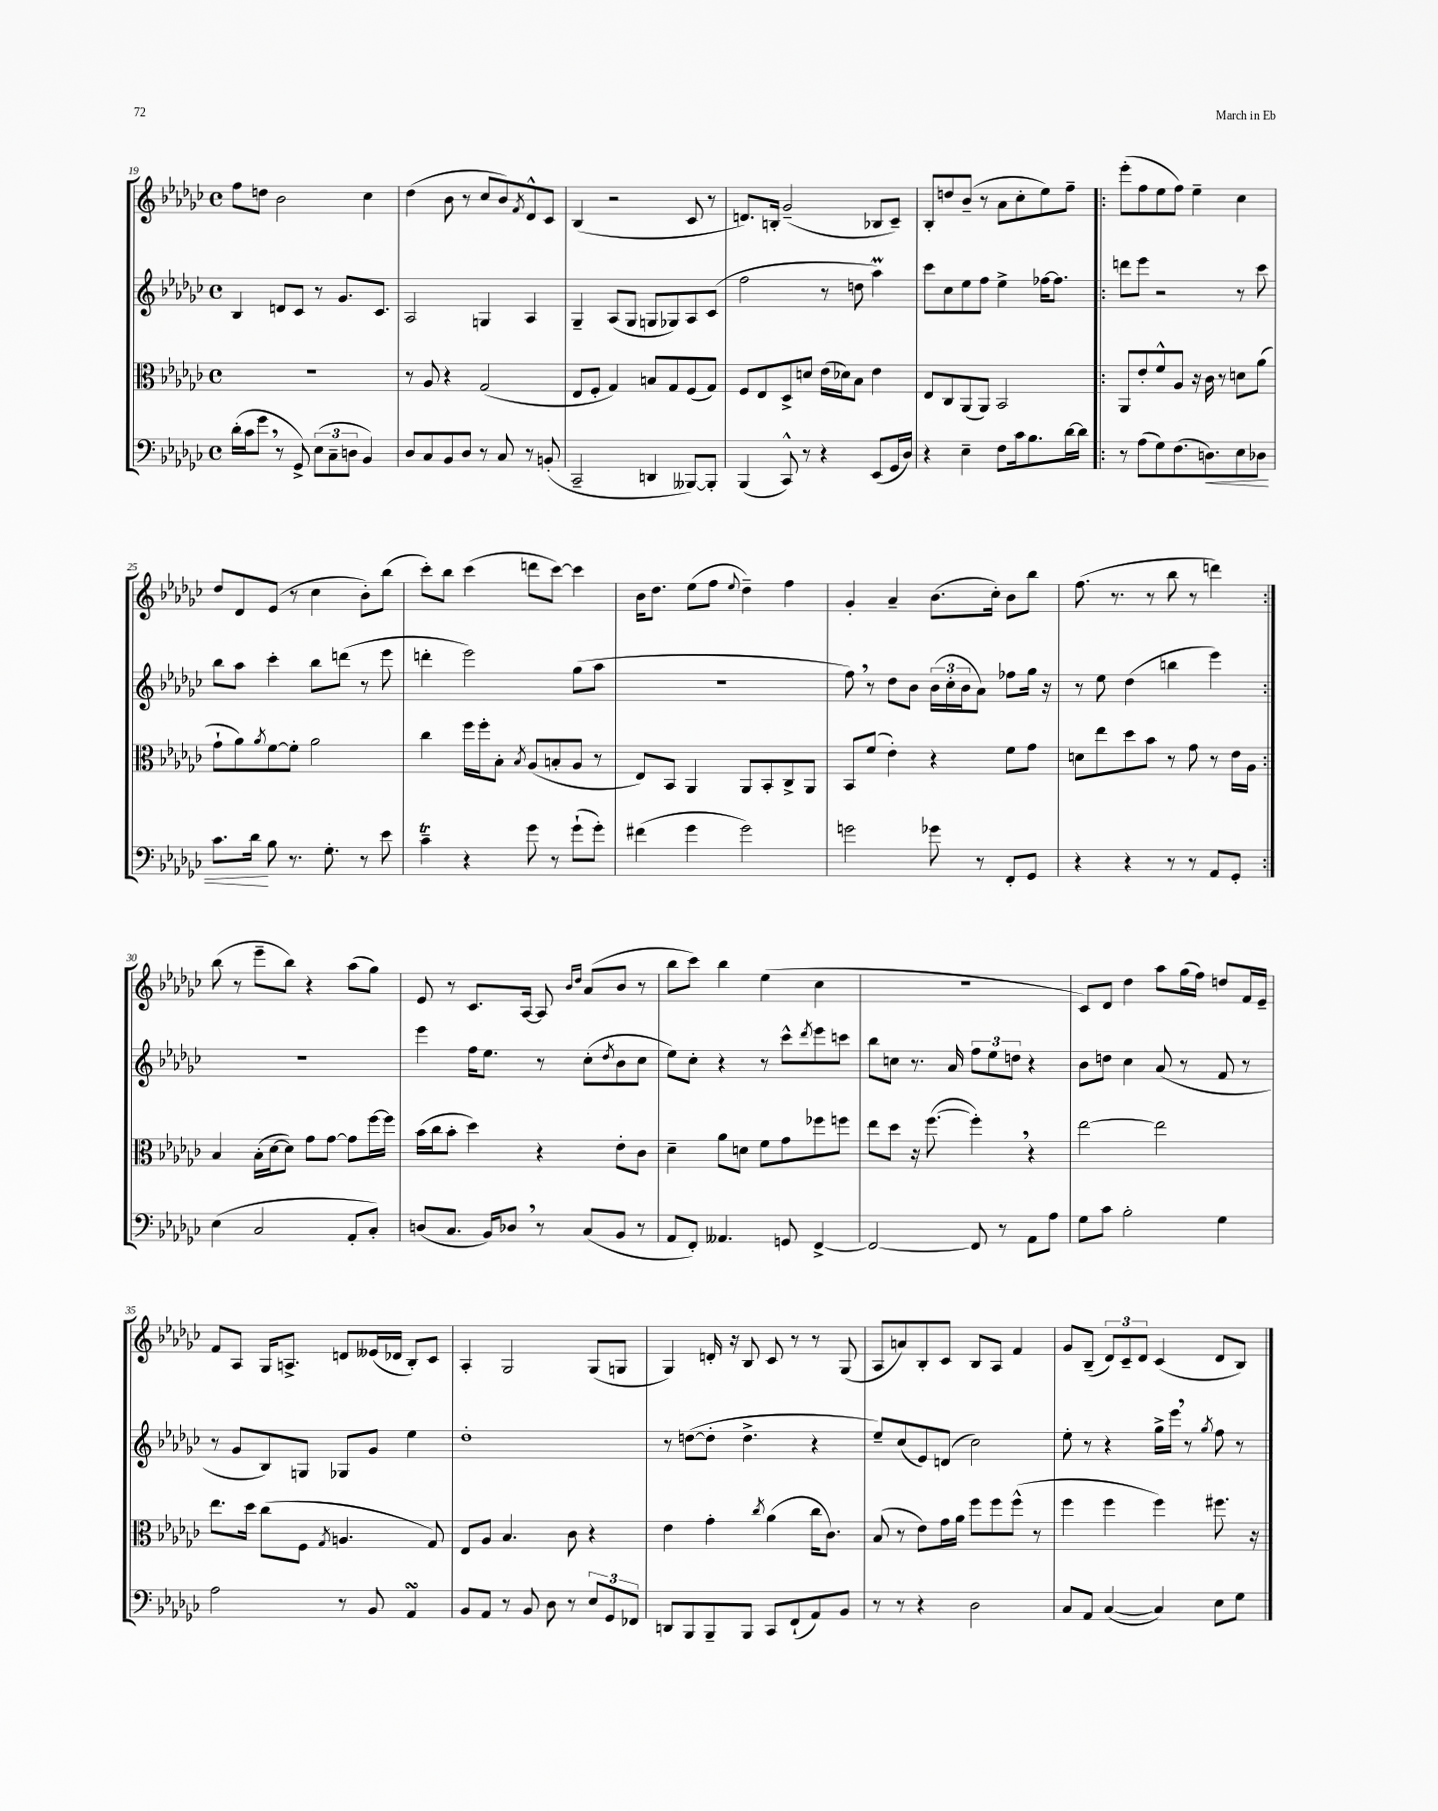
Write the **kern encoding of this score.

**kern	**dynam	**kern	**kern	**kern
*part4	*part4	*part3	*part2	*part1
*staff4	*staff4	*staff3	*staff2	*staff1
*clefF4	*	*clefC3	*clefG2	*clefG2
*k[b-e-a-d-g-c-]	*	*k[b-e-a-d-g-c-]	*k[b-e-a-d-g-c-]	*k[b-e-a-d-g-c-]
*M4/4	*	*M4/4	*M4/4	*M4/4
*met(c)	*	*met(c)	*met(c)	*met(c)
=19	=19	=19	=19	=19
(16d-'\LL	.	1r	4B-/	8ff\L
16c-\J	.	.	.	.
8g-,\J	.	.	.	8ddn\J
8r	.	.	8dn/L	2b-\
8GG-^/)	.	.	8c-/J	.
(12E-\L	.	.	8r	.
12C-~\	.	.	.	.
.	.	.	8.g-/L	.
12Dn\J	.	.	.	.
4BB-/)	.	.	.	4cc-\
.	.	.	8.c-/J	.
=20	=20	=20	=20	=20
8D-/L	.	8r	2A-/	(4dd-\
8C-/	.	8A-/	.	.
8BB-/	.	4r	.	8b-\
8D-/J	.	.	.	8r
8r	.	(2G-/	4Gn/	8cc-/L
8C-/	.	.	.	8b-/)
.	.	.	.	8qf/
8r	.	.	4A-/	8d-^^/
(8BBn'/	.	.	.	8c-/J
=21	=21	=21	=21	=21
2CC-~/	.	8E-/L	4G-~/	(4B-/
.	.	8F'/J	.	.
.	.	4G-/)	(8A-/L	2r
.	.	.	8G-/J	.
4DDn/	.	8Bn/L	8Gn/L	.
.	.	8G-/	8G-X/)	.
[8BBB--X/L)	.	(8F/	8A-/	8c-/
8BBB--'/J]	.	8G-/J)	(8c-/J	8r
=22	=22	=22	=22	=22
(4BBB-/	.	8F/L	2ff\	8.dn/L)
.	.	8E-/	.	.
.	.	.	.	16Bn'/Jk
8CC-^^/)	.	8D-^/	.	(2g-~/
8r	.	8dn/J	.	.
4r	.	(16e-\LL	8r	.
.	.	16d-X\J)	.	.
.	.	8B-\J	8ddn\	.
(8EE-/L	.	4e-\	4aa-M\)	8B-X/L
16GG-/L	.	.	.	8c-~/J)
16D-/JJ)	.	.	.	.
=23	=23	=23	=23	=23
4r	.	8E-/L	8ccc-\L	8B-'/L
.	.	8C-/	8cc-\	8ddn/
4E-~\	.	(8AA-/	8ee-\	(8b-~/J
.	.	8AA-/J)	8ff\J	8r
8F\L	.	2BB-/	4ee-^\	8a-\L
16c-\k	.	.	.	8cc-'\
8.B-\	.	.	.	.
.	.	.	[16ff-X\KL	8ee-\)
.	.	.	8.ff-\J]	.
[16d-\L	.	.	.	8ff~\J
16d-\JJ]	.	.	.	.
=24!|:	=24!|:	=24!|:	=24!|:	=24!|:
8r	.	8AA-/L	8dddn\L	(8eee-'\L
(8A-\L	.	8e-'/	8eee-\J	8ff\
8G-\)	.	8f^^/	2r	8ee-\
(8.F\	.	8A-/J	.	8ff\J)
.	.	16r	.	4ee-~\
!	!LO:HP:b	!	!	!
8.Dn\)	<	16c-\	.	.
.	.	8r	.	.
8E-\	.	8dn\L	8r	4cc-\
8D-X\J	.	(8a-\J	8ccc-\	.
!!LO:LB:g=z
=25	=25	=25	=25	=25
8.c-\L	.	8g-`\L	8bb-\L	8dd-/L
.	.	8a-\)	8aa-\J	8d-/
16d-\Jk	.	.	.	.
.	.	8qa-/	.	.
8B-\	[	[8f\	4ccc-'\	(8e-/J
8.r	.	8f'\J]	.	8r
.	.	2a-\	8bb-\L	4cc-\
8.G-'\	.	.	.	.
.	.	.	(8dddn\J	.
8r	.	.	8r	8b-'\L)
8e-\	.	.	8eee-\	(8bb-\J
=26	=26	=26	=26	=26
4c-T~\	.	4cc-\	4dddn'\	8ccc-'\L)
.	.	.	.	8bb-\J
4r	.	16ff\LL	2eee-\)	(4ccc-\
.	.	16ff'\J	.	.
.	.	8B-'\J	.	.
.	.	8qB-/	.	.
8g-\	.	(8A-/L	.	8dddn\L
8r	.	8Bn'/	.	[8ccc-\J)
(8g-`\L	.	8A-/J	(8gg-\L	4ccc-\]
8g-'\J)	.	8r	8aa-\J	.
=27	=27	=27	=27	=27
(4f#X\	.	8E-/L)	1r	16b-\KL
.	.	.	.	8.dd-\J
.	.	8BB-/J	.	.
4g-\	.	4AA-/	.	(8ee-\L
.	.	.	.	8ff\J
.	.	.	.	8qqee-/
2g-\)	.	8AA-/L	.	4dd-~\)
.	.	8BB-'/	.	.
.	.	8C-^/	.	4ff\
.	.	8AA-/J	.	.
=28	=28	=28	=28	=28
2gn\	.	8BB-/L	8ff,\)	4g-'/
.	.	(8f/J	8r	.
.	.	4e-'\)	8dd-\L	4a-~/
.	.	.	8b-\J	.
8g-X\	.	4r	(24b-\LL	(8.b-\L
.	.	.	24cc-'\	.
.	.	.	24b-\J	.
8r	.	.	8a-\J)	.
.	.	.	.	16cc-'\Jk)
8FF'/L	.	8f\L	8ff-X\L	8b-\L
8GG-/J	.	8g-\J	16gg-\Jk	8bb-\J
.	.	.	16r	.
=29	=29	=29	=29	=29
4r	.	8dn\L	8r	(8.ff\
.	.	8ee-\	8ee-\	.
.	.	.	.	8.r
4r	.	8dd-\	(4dd-\	.
.	.	8b-\J	.	8r
8r	.	8r	4bbn\	8bb-\
8r	.	8g-\	.	8r
8AA-/L	.	8r	4eee-\)	4dddn\)
8GG-'/J	.	16e-\LL	.	.
.	.	16A-\JJ	.	.
!!LO:LB:g=z
=30:|!	=30:|!	=30:|!	=30:|!	=30:|!
(4E-\	.	4B-/	1r	(8bb-\
.	.	.	.	8r
2C-/	.	(16B-'\LL	.	8eee-~\L
.	.	[16d-\J	.	.
.	.	8d-\J])	.	8bb-\J)
.	.	8g-\L	.	4r
.	.	[8g-\J	.	.
8AA-'/L	.	8g-\L]	.	(8aa-\L
8C-'/J)	.	[16ff\L	.	8gg-\J)
.	.	16ff\JJ]	.	.
=31	=31	=31	=31	=31
(8Dn/L	.	(16b-\LL	4eee-\	8e-/
.	.	16cc-\J	.	.
8.C-/J	.	8b-'\J	.	8r
.	.	4dd-\)	16ff\KL	8.c-/L
16BB-/KL)	.	.	8.ee-\J	.
8D-X,/J	.	.	.	.
.	.	.	.	[16A-/Jk
8r	.	4r	8r	8A-/]
.	.	.	.	16qqb-/LL
.	.	.	.	16qqdd-/JJ
(8C-/L	.	.	(8cc-'\L	(8a-/L
.	.	.	8qdd-/	.
8BB-/J	.	8e-'\L	8b-\	8b-/J
8r	.	8c-\J	8cc-\J	8r
=32	=32	=32	=32	=32
8AA-/L	.	4d-~\	8ee-\L)	8bb-\L
8FF'/J)	.	.	8cc-'\J	8ccc-\J)
4.AA--X/	.	8a-\L	4r	4bb-\
.	.	8dn\J	.	.
.	.	8f\L	8r	(4ee-\
8GGn/	.	8g-\	8ccc-^^\L	.
.	.	.	8qddd-/	.
[4FF^/	.	8ff-X\	8eee-\	4cc-\
.	.	8ffn\J	8cccn\J	.
=33	=33	=33	=33	=33
2FF/_	.	8ee-\L	8bb-\L	1r
.	.	8dd-\J	8ccn\J	.
.	.	16r	8.r	.
.	.	([8.ff\	.	.
.	.	.	16a-/	.
8FF/]	.	4ff',\])	12ff\L	.
.	.	.	12ee-\	.
8r	.	.	.	.
.	.	.	12ddn\J	.
8AA-\L	.	4r	4r	.
8A-\J	.	.	.	.
=34	=34	=34	=34	=34
8G-\L	.	[2ee-\	8b-\L	8c-/L)
8c-\J	.	.	8ddn\J	8d-/J
2B-'\	.	.	4cc-\	4dd-\
.	.	2ee-\]	(8a-/	8aa-\L
.	.	.	8r	(16gg-\L
.	.	.	.	16ff\JJ)
4G-\	.	.	8f/	8ddn/L
.	.	.	8r	16f/L
.	.	.	.	16e-~/JJ
!!LO:LB:g=z
=35	=35	=35	=35	=35
2A-\	.	8.ee-\L	8r	8f/L
.	.	.	8g-/L	8A-/J
.	.	16dd-\Jk	.	.
.	.	(8cc-\L	8B-/)	16G-/KL
.	.	.	.	8.An^/J
.	.	8F\J	8Gn/J	.
.	.	8qG-/	.	.
8r	.	4.An/	8G-X/L	8dn/L
8BB-/	.	.	8g-/J	(16e--X/L
.	.	.	.	16d-X/JJ
4AA-sSSS/	.	.	4ee-\	8B-'/L)
.	.	8G-/)	.	8c-/J
=36	=36	=36	=36	=36
8BB-/L	.	8E-/L	1dd-'	4A-'/
8AA-/J	.	8A-/J	.	.
8r	.	4.B-/	.	2G-/
8BB-/	.	.	.	.
8D-\	.	.	.	.
8r	.	8c-\	.	.
12E-/L	.	4r	.	(8G-/L
12GG-/	.	.	.	.
.	.	.	.	8Gn/J
12FF-X/J	.	.	.	.
=37	=37	=37	=37	=37
8DDn/L	.	4e-\	8r	4G-/)
8BBB-/	.	.	([8ddn\L	.
8BBB-~/	.	4g-'\	8dd'\J]	16dn'/
.	.	.	.	16r
8BBB-/J	.	.	4.dd^\	8B-/
.	.	8qcc-/	.	.
8CC-/L	.	(4a-\	.	8c-/
(8FF`/	.	.	.	8r
8AA-/)	.	16cc-\KL	4r	8r
.	.	8.c-\J)	.	.
8BB-/J	.	.	.	(8G-/
=38	=38	=38	=38	=38
8r	.	(8B-/	8ee-~/L)	8A-/L
8r	.	8r	(8cc-/	8an/)
4r	.	8e-\L)	8e-/)	8B-'/
.	.	16g-\L	(8dn/J	8c-/J
.	.	16a-\JJ	.	.
2D-\	.	8ff\L	2cc-\)	8B-/L
.	.	8ff\	.	8A-/J
.	.	(8ff^^\J	.	4f/
.	.	8r	.	.
=39	=39	=39	=39	=39
8C-/L	.	4ff\	8ee-'\	8g-/L
8AA-/J	.	.	8r	(8B-~/J
([4C-/	.	4ff\	4r	12d-/L)
.	.	.	.	12c-~/
.	.	.	.	12d-/J
4C-/])	.	4ff\)	16gg-^\LL	(4c-/
.	.	.	16eee-,\JJ	.
.	.	.	8r	.
.	.	.	8qgg-/	.
8E-\L	.	8.ff#X\	8ff\	8d-/L
8G-\J	.	.	8r	8B-/J)
.	.	16r	.	.
==	==	==	==	==
*-	*-	*-	*-	*-
